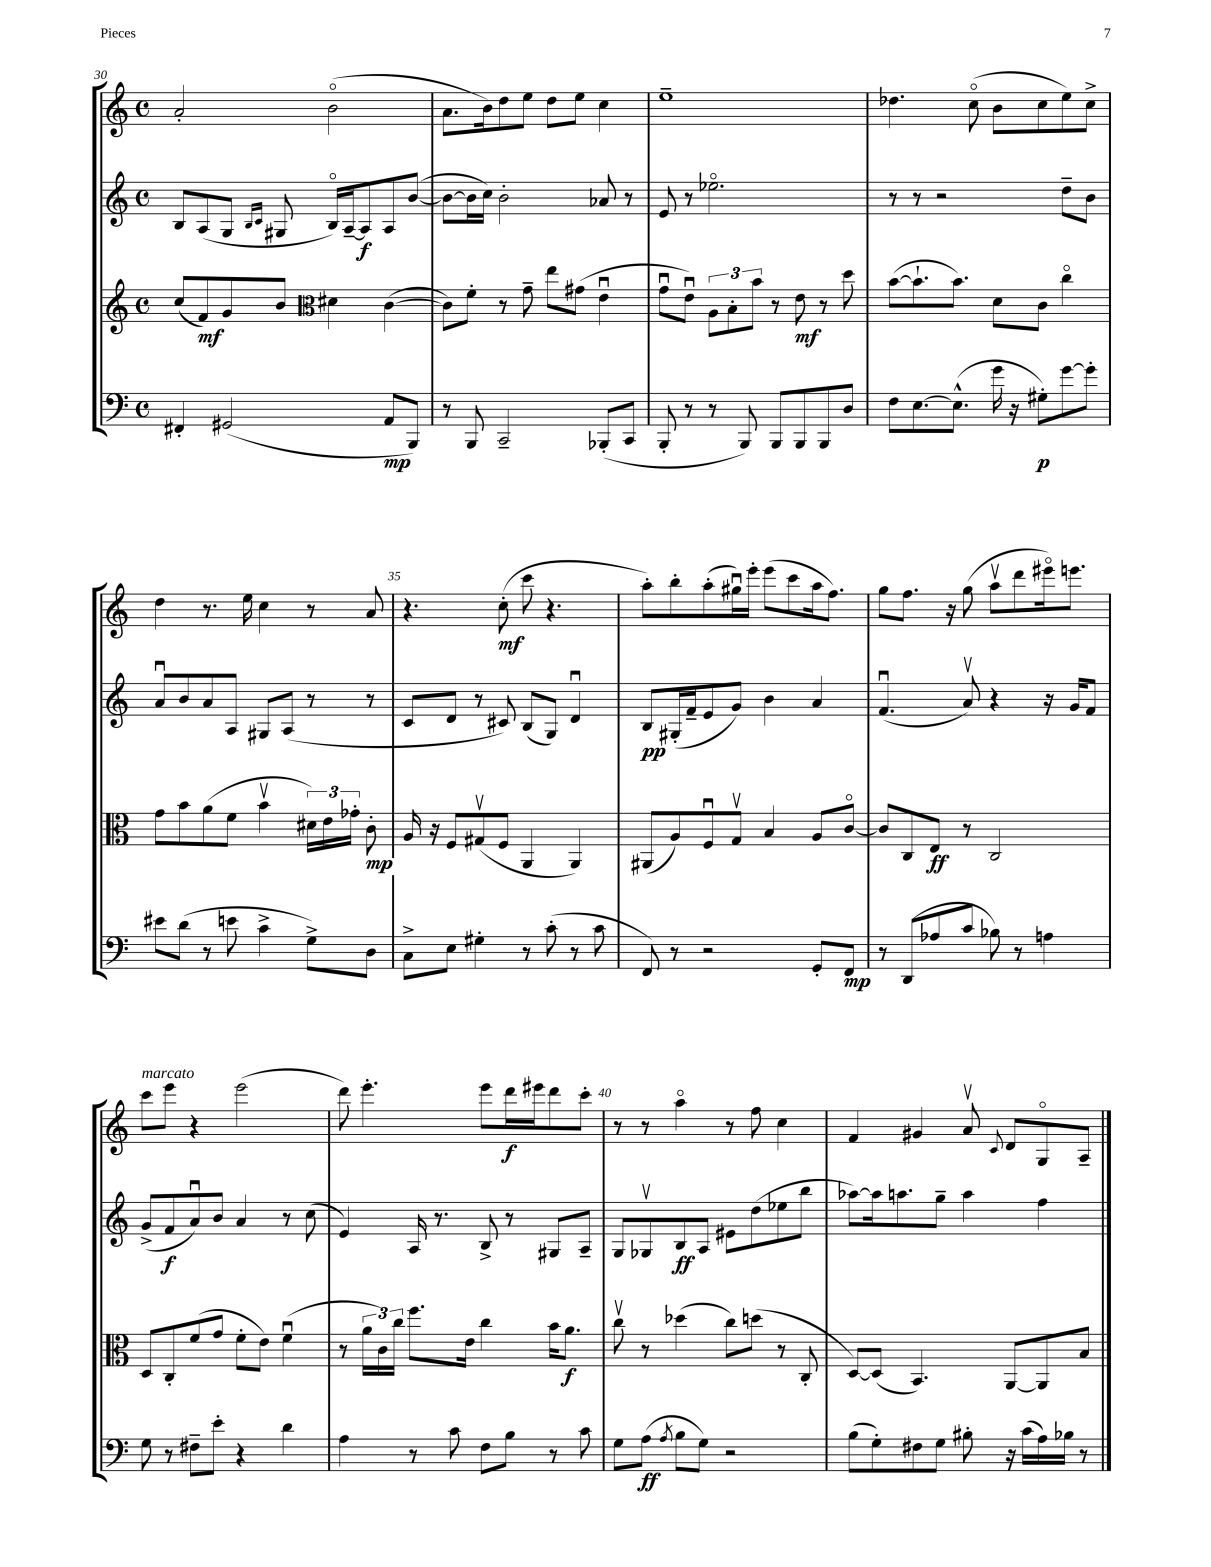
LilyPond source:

<<
\new StaffGroup <<
\new Staff = "s0" {
    \clef treble \key c \major \defaultTimeSignature \time 4/4
    \autoBeamOff a'2-. b'2\flageolet( |
    a'8.[ b'16) d''8 e''8] d''8[ e''8] c''4 |
    e''1-- |
    des''4. c''8\flageolet( b'8[ c''8 e''8) c''8]-> |
    d''4 r8. e''16 c''4 r8 a'8 |
    r4. c''8-.\mf( c'''8 r4. |
    a''8[-.) b''8-. a''8-.( gis''16\downbow) e'''16]-. e'''8[( c'''8 a''16 f''8.]) |
    g''8[ f''8.] r16 g''8( a''8[\upbow d'''8 eis'''16\flageolet) e'''8.] |
    c'''8[^\markup { \italic "marcato" } e'''8] r4 e'''2( |
    d'''8) e'''4.-. e'''8[ d'''16\f eis'''16 d'''8 c'''8]-. |
    r8 r8 a''4\flageolet r8 f''8 c''4 |
    f'4 gis'4 a'8\upbow \appoggiatura { c'8 } d'8[ g8\flageolet a8]-- \bar "|." |
}
\new Staff = "s1" {
    \clef treble \key c \major \defaultTimeSignature \time 4/4
    \autoBeamOff b8[ a8( g8] \grace { b16[ c'16] } gis8 b16[\flageolet) a16~-- a8\f a8 b'8]~( |
    b'8[~ b'16 c''16]) b'2-. aes'8 r8 |
    e'8 r8 ees''2.\flageolet |
    r8 r8 r2 d''8[-- b'8] |
    a'8[\downbow b'8 a'8 a8] gis8[ a8]( r8 r8 |
    c'8[ d'8] r8 cis'8) b8[( g8]) d'4\downbow |
    b8[\pp gis16-.( f'16-- e'8 g'8]) b'4 a'4 |
    f'4.\downbow( a'8\upbow) r4 r16 g'16[ f'8] |
    g'8[->( f'8\f a'8\downbow) b'8] a'4 r8 c''8( |
    e'4) a16 r8. b8-> r8 gis8[ a8]-- |
    g8[ ges8\upbow b8\ff a8] eis'8[ d''8( ees''8 b''8] |
    aes''8[~) aes''16 a''8. g''8]-- a''4 f''4 \bar "|." |
}
\new Staff = "s2" {
    \clef treble \key c \major \defaultTimeSignature \time 4/4
    \autoBeamOff c''8[( f'8\mf) g'8 b'8] \clef alto dis'4 c'4~( |
    c'8[) f'8]-. r8 g'8-- e''8[ gis'8]( e'4\downbow |
    g'8[\downbow e'8]\downbow) \tuplet 3/2 { a8[ b8-. b'8] } r8 e'8\mf r8 d''8 |
    b'8[~( b'8.-! b'8.]) d'8[ c'8] c''4\flageolet |
    g'8[ b'8 a'8( f'8] b'4\upbow \tuplet 3/2 { dis'16[) e'16 ges'16]-. } c'8-.\mp |
    a16 r16 f8[ gis8\upbow( f8] a,4 a,4) |
    ais,8[( a8) f8\downbow g8]\upbow b4 a8[ c'8]~\flageolet |
    c'8[ c8 e8]\ff r8 c2 |
    d8[ c8-. f'8( g'8] f'8[-. e'8]) f'4\downbow( |
    r8 \tuplet 3/2 { a'16[ c'16) c''16] } f''8.[ e'16] c''4 b'16[ a'8.]\f |
    c''8\upbow r8 des''4( c''8[) d''8]( r8 c8-. |
    d8[~) d8]( b,4.) a,8[~ a,8 b8] \bar "|." |
}
\new Staff = "s3" {
    \clef bass \key c \major \defaultTimeSignature \time 4/4
    \autoBeamOff fis,4-. gis,2( a,8[\mp b,,8]) |
    r8 b,,8 c,2-- bes,,8[-.( c,8] |
    b,,8-. r8 r8 b,,8) b,,8[ b,,8 b,,8 d8] |
    f8[ e8.~ e8.]-^( g'16 r16 gis8[-.\p) g'8~ g'8]-. |
    eis'8[ d'8]( r8 e'8 c'4-> g8[->) d8] |
    c8[-> e8] gis4-. r8 c'8-.( r8 c'8 |
    f,8) r8 r2 g,8[-. f,8]\mp |
    r8 d,8[( aes8 c'8] bes8) r8 a4 |
    g8 r8 fis8[-- e'8]-. r4 d'4 |
    a4 r8 c'8 f8[ b8] r8 c'8 |
    g8[ a8]\ff( \acciaccatura { a8 } b8[ g8]) r2 |
    b8[( g8-.) fis8 g8] bis8-. r16 c'16[( a16) bes16] r8 \bar "|." |
}
>>
>>
\layout { \context { \Score currentBarNumber = #30 \override BarNumber.break-visibility = ##(#f #t #t) barNumberVisibility = #(every-nth-bar-number-visible 5) } }
